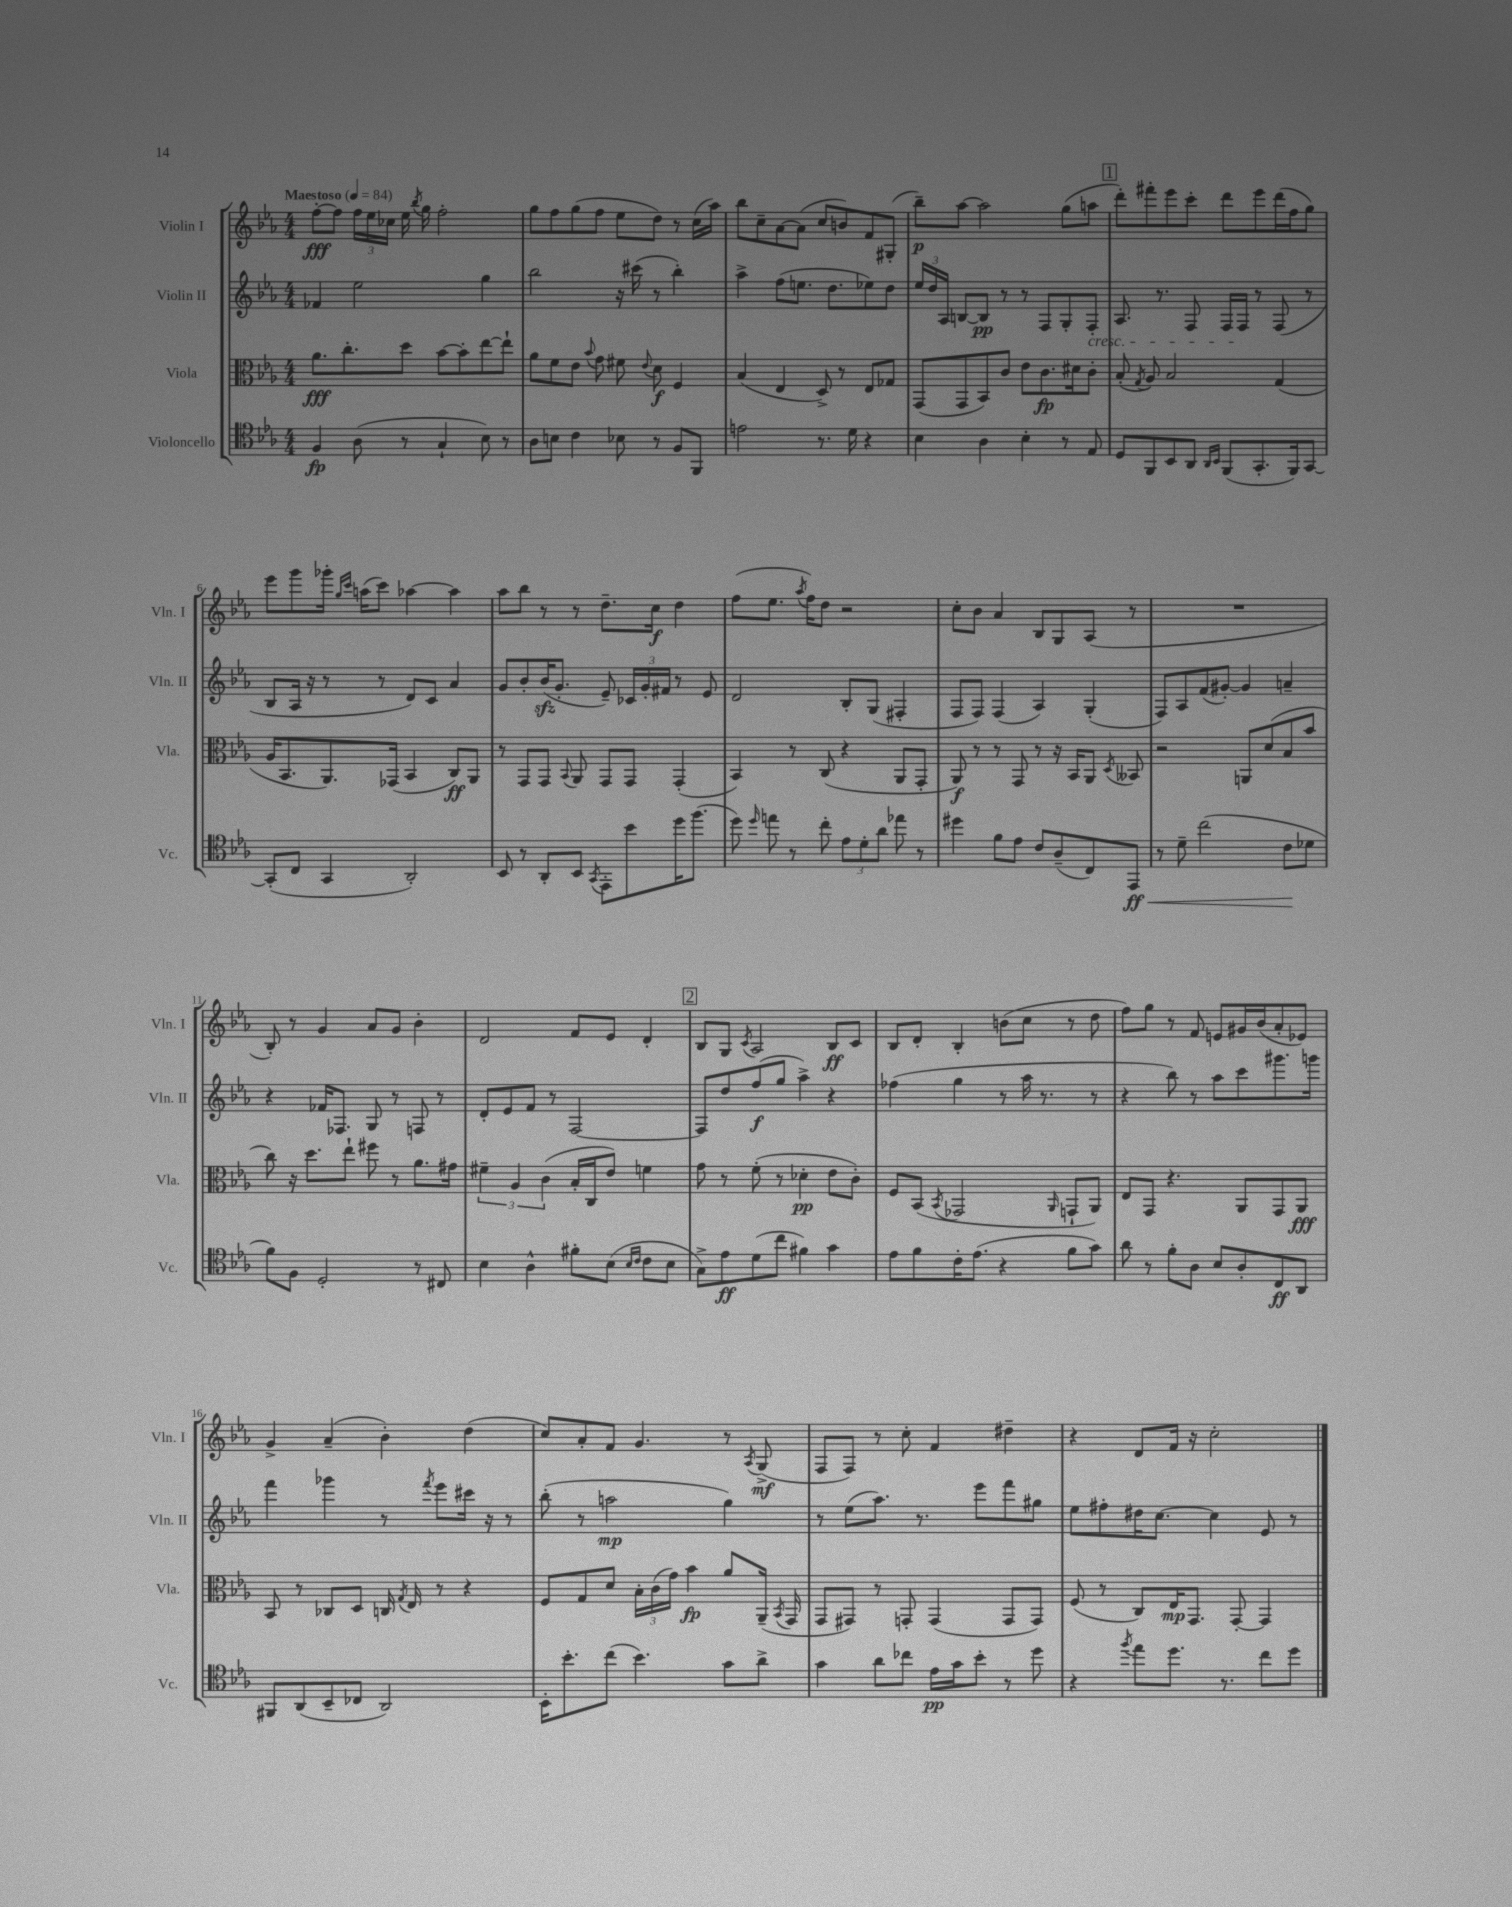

**kern	**dynam	**kern	**dynam	**kern	**dynam	**kern	**dynam
*part4	*part4	*part3	*part3	*part2	*part2	*part1	*part1
*staff4	*staff4	*staff3	*staff3	*staff2	*staff2	*staff1	*staff1
*I"Violoncello	*	*I"Viola	*	*I"Violin II	*	*I"Violin I	*
*I'Vc.	*	*I'Vla.	*	*I'Vln. II	*	*I'Vln. I	*
*clefC4	*	*clefC3	*	*clefG2	*	*clefG2	*
*k[b-e-a-]	*	*k[b-e-a-]	*	*k[b-e-a-]	*	*k[b-e-a-]	*
*M4/4	*	*M4/4	*	*M4/4	*	*M4/4	*
*MM84	*	*MM84	*	*MM84	*	*MM84	*
=1	=1	=1	=1	=1	=1	=1	=1
!	!	!	!	!	!	!LO:TX:a:B:t=Maestoso	!
4F/	fp	8.a-\L	fff	4f-X/	.	[8ff'\L	fff
.	.	.	.	.	.	8ff\J]	.
.	.	8.cc'\	.	.	.	.	.
(8A-\	.	.	.	2ee-\	.	24ff\LL	.
.	.	.	.	.	.	24ee-\	.
.	.	.	.	.	.	24cc-X\JJ	.
8r	.	8dd\J	.	.	.	16ee-\	.
.	.	.	.	.	.	8qbb-/	.
.	.	.	.	.	.	16gg\	.
4G`/	.	[8b-\L	.	.	.	2ff'\	.
.	.	8b-'\]	.	.	.	.	.
8B-\)	.	[8ee-\	.	4gg\	.	.	.
8r	.	8ee-`\J]	.	.	.	.	.
=2	=2	=2	=2	=2	=2	=2	=2
8A-\L	.	8a-\L	.	2bb-\	.	8gg\L	.
8Bn\J	.	8f\	.	.	.	8ff\	.
4c\	.	8e-\J	.	.	.	(8gg\	.
.	.	8qqb-/	.	.	.	.	.
.	.	8g\	.	.	.	8ff\J	.
8B-X\	.	8f#X\	.	16r	.	8ee-\L	.
.	.	.	.	(16ccc#X\	.	.	.
.	.	8qqe-/	.	.	.	.	.
8r	.	8d\	f	8r	.	8dd\J)	.
8F/L	.	4F/	.	4bb-'\)	.	8r	.
8FF/J	.	.	.	.	.	(16cc\LL	.
.	.	.	.	.	.	16aa-\JJ)	.
=3	=3	=3	=3	=3	=3	=3	=3
2en\	.	(4B-/	.	4aa-^\	.	8bb-\L	.
.	.	.	.	.	.	8cc~\	.
.	.	4E-/	.	(8ff\L	.	[8a-\	.
.	.	.	.	8.een\J	.	(8a-\J]	.
8.r	.	8D^/)	.	.	.	8cc/L	.
.	.	.	.	8.dd\L	.	.	.
.	.	8r	.	.	.	8bn/)	.
16d\	.	.	.	.	.	.	.
4r	.	8E-/L	.	8ee-X\)	.	8f/	.
.	.	8G-X/J	.	8dd\J	.	(8G#X'/J	.
=4	=4	=4	=4	=4	=4	=4	=4
4B-\	.	(8GG/L	.	24ee-/LL	.	8bb-~\L)	p
.	.	.	.	24dd/	.	.	.
.	.	.	.	24A-/JJ	.	.	.
.	.	8GG/	.	[8Bn/L	.	[8aa-\J	.
4A-\	.	8BB-/)	.	8B/J]	pp	2aa-\]	.
.	.	8c/J	.	8r	.	.	.
4B-'\	.	8e-\L	.	8r	.	.	.
.	.	8.c\	fp	8F/L	.	.	.
8r	.	.	.	8G'/	.	(8gg\L	.
.	.	16d#X\k	.	.	.	.	.
!	!	!	!	!LO:TX:b:i:t=cresc.	!	!	!
8E-/	.	8c'\J	.	8F'/J	.	8aan\J	.
!!LO:REH:place=s1:t=1
=5	=5	=5	=5	=5	=5	=5	=5
8D/L	.	(8B-'/	.	8.A-/	.	8ddd'\L)	.
.	.	8qG/	.	.	.	.	.
8FF/	.	8A-/)	.	.	.	8fff#X'\	.
.	.	.	.	8.r	.	.	.
8BB-/	.	2B-/	.	.	.	8eee-\	.
8AA-/J	.	.	.	8F/	.	8ccc'\J	.
16qqAA-/LL	.	.	.	.	.	.	.
16qqBB-/JJ	.	.	.	.	.	.	.
(8FF/L	.	.	.	16F/LL	.	8ddd\L	.
.	.	.	.	16F/JJ	.	.	.
8.GG'/	.	.	.	8r	.	8eee-\	.
.	.	(4G/	.	(8F/	.	(16ddd\L	.
16FF/k)	.	.	.	.	.	16ff\J	.
[8GG/J	.	.	.	8r	.	8gg\J)	.
!!LO:LB:g=z
=6	=6	=6	=6	=6	=6	=6	=6
(8GG'/L]	.	16A-/KL	.	8B-/L	.	8eee-\L	.
.	.	8.BB-/	.	.	.	.	.
8C/J	.	.	.	16A-/Jk	.	8ggg\	.
.	.	.	.	16r	.	.	.
4GG/	.	8.AA-/)	.	8r	.	16ggg-X'\Jk	.
.	.	.	.	.	.	16qqgg/LL	.
.	.	.	.	.	.	16qqccc/JJ	.
.	.	.	.	.	.	(16aan\KL	.
.	.	.	.	8r	.	8ccc\J)	.
.	.	(16GG-X/Jk	.	.	.	.	.
2AA-'/)	.	4BB-/	.	8d/L)	.	[4aa-X\	.
.	.	.	.	8c/J	.	.	.
.	.	8C/L)	ff	4a-/	.	4aa-\]	.
.	.	8AA-/J	.	.	.	.	.
=7	=7	=7	=7	=7	=7	=7	=7
8BB-/	.	8r	.	8g/L	.	8aa-\L	.
8r	.	8GG/L	.	8b-'/	.	8bb-\J	.
8AA-'/L	.	8GG/J	.	(16b-zz/K	.	8r	.
.	.	.	.	8.g'/J	.	.	.
.	.	8qqBB-/	.	.	.	.	.
8BB-/J	.	8AA-/	.	.	.	8r	.
8qGG/	.	.	.	.	.	.	.
8EE-'\L	.	8GG/L	.	8e-~/)	.	8.dd~\L	.
8b-\	.	8GG/J	.	24c-X/LL	.	.	.
.	.	.	.	24g'/	.	.	.
.	.	.	.	.	.	16cc\Jk	f
.	.	.	.	24f#X/JJ	.	.	.
16dd\K	.	(4GG'/	.	8r	.	4dd\	.
(8.ff\J	.	.	.	.	.	.	.
.	.	.	.	8e-/	.	.	.
=8	=8	=8	=8	=8	=8	=8	=8
8dd\)	.	4BB-/)	.	2d/	.	(8ff\L	.
16qqdd/	.	.	.	.	.	.	.
8een\	.	.	.	.	.	8.ee-\J	.
8r	.	8r	.	.	.	.	.
.	.	.	.	.	.	8qaa-/	.
.	.	.	.	.	.	16ff\KL)	.
8cc'\	.	(8C/	.	.	.	8dd\J	.
12e-\L	.	4r	.	8B-'/L	.	2r	.
12d'\	.	.	.	.	.	.	.
.	.	.	.	(8G/J	.	.	.
12a-\J	.	.	.	.	.	.	.
8ee-X\	.	8AA-/L	.	4F#X'/	.	.	.
8r	.	8GG'/J	.	.	.	.	.
=9	=9	=9	=9	=9	=9	=9	=9
4dd#X\	.	8AA-/)	f	8F/L	.	8cc'\L	.
.	.	8r	.	8F/J)	.	8b-\J	.
8f\L	.	8r	.	(4F/	.	4a-/	.
8e-\J	.	8GG/	.	.	.	.	.
8c/L	.	8r	.	4A-/)	.	8B-/L	.
(8A-~/	.	16r	.	.	.	8G/	.
.	.	16BB-/KL	.	.	.	.	.
8C/)	.	8AA-/J	.	(4G'/	.	(8A-/J	.
.	.	8qD/	.	.	.	.	.
!	!LO:HP:b	!	!	!	!	!	!
8EE-/J	< ff	8BB--X/	.	.	.	8r	.
=10	=10	=10	=10	=10	=10	=10	=10
8r	.	2r	.	8F/L)	.	1r	.
8d~\	.	.	.	8A-/	.	.	.
(2cc\	.	.	.	(8f/	.	.	.
.	.	.	.	[8g#X'/J)	.	.	.
.	.	8AAn/L	.	4g#/]	.	.	.
.	.	(8d/	.	.	.	.	.
8c\L	.	8B-/	.	4an~/	.	.	.
8d-X\J	[	8b-/J	.	.	.	.	.
!!LO:LB:g=z
=11	=11	=11	=11	=11	=11	=11	=11
8f\L)	.	8cc\)	.	4r	.	8B-'/)	.
8F\J	.	16r	.	.	.	8r	.
.	.	8.dd\L	.	.	.	.	.
2D'/	.	.	.	16f-X/KL	.	4g/	.
.	.	.	.	8.F-X/J	.	.	.
.	.	8ee-`\J	.	.	.	.	.
.	.	8ff#X\	.	8G/	.	8a-/L	.
.	.	8r	.	8r	.	8g/J	.
8r	.	8.a-\L	.	8Fn/	.	4b-'\	.
8C#X/	.	.	.	8r	.	.	.
.	.	16g#X\Jk	.	.	.	.	.
=12	=12	=12	=12	=12	=12	=12	=12
4B-\	.	6f#X~\	.	8d'/L	.	2d/	.
.	.	.	.	8e-/	.	.	.
.	.	6A-/	.	.	.	.	.
4A-^^\	.	.	.	8f/J	.	.	.
.	.	(6c\	.	.	.	.	.
.	.	.	.	8r	.	.	.
8f#X'\L	.	16B-'/LL	.	[2F/	.	8f/L	.
.	.	16C/J	.	.	.	.	.
(8B-\J	.	8e-/J)	.	.	.	8e-/J	.
16qqB-/LL	.	.	.	.	.	.	.
16qqc/JJ	.	.	.	.	.	.	.
8c\L	.	4fn\	.	.	.	4d'/	.
8B-\J	.	.	.	.	.	.	.
!!LO:REH:place=s1:t=2
=13	=13	=13	=13	=13	=13	=13	=13
8G^\L)	.	8g\	.	8F/L]	.	8B-/L	.
8e-\	ff	8r	.	8dd/	.	8G/J	.
.	.	.	.	.	.	8qc/	.
(8d\	.	(8f'\	.	(8ff/	f	2A-/	.
8cc\J	.	8r	.	8gg/J	.	.	.
4f#X\)	.	4d-X'\	pp	4aa-^\)	.	.	.
4g\	.	8e-\L	.	4r	.	8B-/L	ff
.	.	8c'\J)	.	.	.	8c/J	.
=14	=14	=14	=14	=14	=14	=14	=14
8e-\L	.	8F/L	.	(4ff-X\	.	8B-/L	.
8f\	.	(8BB-/J	.	.	.	8d'/J	.
.	.	8qBB-/	.	.	.	.	.
16c'\K	.	2GG-X/	.	4gg\	.	4B-'/	.
(8.e-\J	.	.	.	.	.	.	.
4r	.	.	.	8r	.	(8bn\L	.
.	.	.	.	16aa-\	.	8cc\J	.
.	.	.	.	8.r	.	.	.
.	.	16qqAA-/	.	.	.	.	.
8f\L	.	8GGn`/L	.	.	.	8r	.
8g\J)	.	8AA-/J)	.	8r	.	8dd\	.
=15	=15	=15	=15	=15	=15	=15	=15
8a-\	.	8E-/L	.	4r	.	8ff\L)	.
8r	.	8GG/J	.	.	.	8gg\J	.
8f'\L	.	4.r	.	8bb-\)	.	8r	.
8A-\J	.	.	.	8r	.	8f/	.
8B-/L	.	.	.	8aa-\L	.	8en/L	.
8A-'/	.	8AA-/L	.	8ccc\	.	16g#X/L	.
.	.	.	.	.	.	(16b-/J	.
8C/	ff	8GG/	.	8.ggg#X\	.	8a-'/	.
8AA-/J	.	8AA-/J	fff	.	.	8e-X/J)	.
.	.	.	.	16gggn\Jk	.	.	.
!!LO:LB:g=z
=16	=16	=16	=16	=16	=16	=16	=16
8FF#X/L	.	8BB-/	.	4fff\	.	4g^/	.
(8AA-/	.	8r	.	.	.	.	.
8BB-~/	.	8C-X/L	.	4ggg-X\	.	(4a-~/	.
8C-X/J	.	8D/J	.	.	.	.	.
2AA-/)	.	16Cn/	.	8r	.	4b-'\)	.
.	.	8qG/	.	.	.	.	.
.	.	16E-/	.	.	.	.	.
.	.	.	.	8qfff/	.	.	.
.	.	8r	.	8eee-\L	.	.	.
.	.	4r	.	16ccc#X\Jk	.	(4dd\	.
.	.	.	.	16r	.	.	.
.	.	.	.	8r	.	.	.
=17	=17	=17	=17	=17	=17	=17	=17
16BB-'\KL	.	8F/L	.	(8bb-'\	.	8cc/L)	.
8.b-'\	.	.	.	.	.	.	.
.	.	8G/	.	8r	.	8a-'/	.
(8cc\J	.	8d/J	.	2aan\	mp	8f/J	.
4.b-\)	.	24B-'\LL	.	.	.	4.g/	.
.	.	(24c\	.	.	.	.	.
.	.	24g\JJ)	.	.	.	.	.
.	.	4b-\	fp	.	.	.	.
8g\L	.	8a-/L	.	4gg\)	.	8r	.
.	.	.	.	.	.	8qA-/	.
8a-^\J	.	(16AA-~/Jk	.	.	.	(8G^/	mf
.	.	8qBB-/	.	.	.	.	.
.	.	16GG/	.	.	.	.	.
=18	=18	=18	=18	=18	=18	=18	=18
4g\	.	8GG/L	.	8r	.	8F/L	.
.	.	8GG#X/J)	.	(8ee-\L	.	8F/J)	.
8a-\L	.	8r	.	8.aa-\J)	.	8r	.
8cc-X\J	.	8GGn'/	.	.	.	8cc'\	.
.	.	.	.	8.r	.	.	.
16e-\LL	pp	(4GG/	.	.	.	4f/	.
16g\J	.	.	.	.	.	.	.
8b-'\J	.	.	.	8eee-\L	.	.	.
8r	.	8GG/L	.	8fff\	.	4dd#X~\	.
8dd\	.	8GG/J)	.	8gg#X\J	.	.	.
=19	=19	=19	=19	=19	=19	=19	=19
4r	.	(8F/	.	8ee-\L	.	4r	.
.	.	8r	.	8ff#X'\	.	.	.
8qff/	.	.	.	.	.	.	.
8ee-\L	.	8C/L)	.	16dd#X\K	.	8d/L	.
.	.	.	.	[8.cc\J	.	.	.
8.dd\J	.	16E-/K	mp	.	.	16f/Jk	.
.	.	8.GG/J	.	.	.	16r	.
.	.	.	.	4cc\]	.	2cc'\	.
8.r	.	.	.	.	.	.	.
.	.	[8GG'/	.	.	.	.	.
8cc\L	.	4GG/]	.	8e-/	.	.	.
8dd\J	.	.	.	8r	.	.	.
==	==	==	==	==	==	==	==
*-	*-	*-	*-	*-	*-	*-	*-
